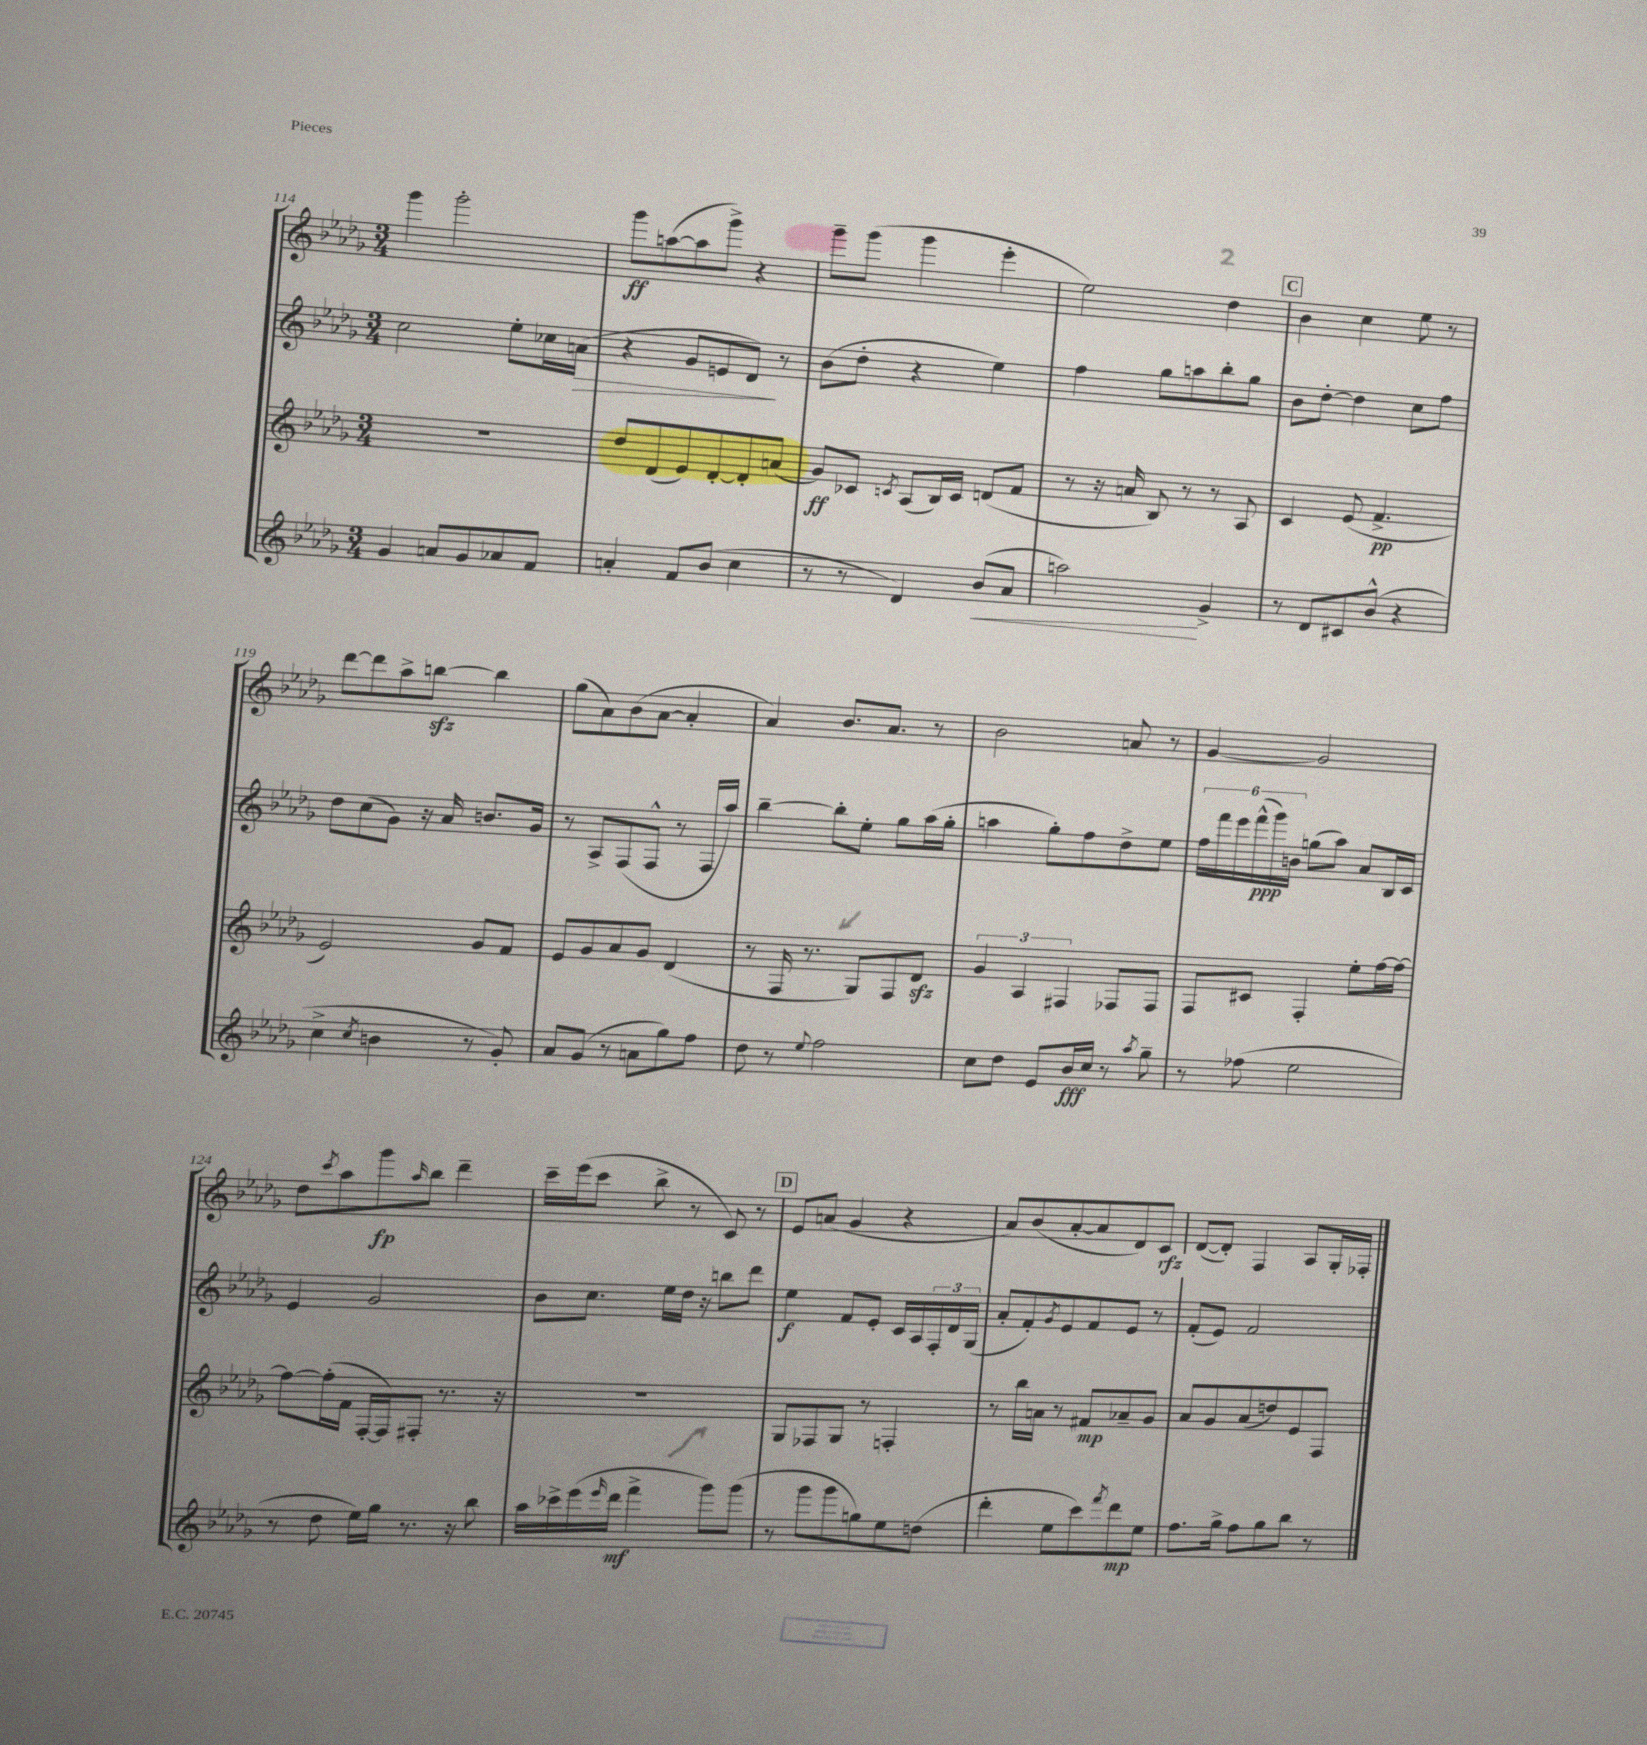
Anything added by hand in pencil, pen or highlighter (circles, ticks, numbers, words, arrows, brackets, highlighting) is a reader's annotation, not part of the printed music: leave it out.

**kern	**kern	**kern	**kern
*staff4	*staff3	*staff2	*staff1
*clefG2	*clefG2	*clefG2	*clefG2
*k[b-e-a-d-g-]	*k[b-e-a-d-g-]	*k[b-e-a-d-g-]	*k[b-e-a-d-g-]
*M3/4	*M3/4	*M3/4	*M3/4
4g-	2.r	2cc	4ggg-
8a	.	.	2ggg-'
8g-	.	.	.
8a-	.	8ee-'	.
8f	.	16cc-	.
.	.	(16a	.
=	=	=	=
4a'	8dd-	4r	8ggg-
.	(8d-	.	([8aa
8f	8e-)	8g-	8aa]
(8b-	[8d-'	8e	8ggg-^)
4cc	8d-']	8d-)	4r
.	(8a	8r	.
=	=	=	=
8r	8g-)	(8b-	8ggg-~
8r	8c-	8dd-'	(8ggg-
.	8qc	.	.
4d-)	(8A-	4r	4ggg-
.	16B-)	.	.
.	16c	.	.
(8b-	(8d	4ee-)	4eee-'
8a-	8f	.	.
=	=	=	=
2aa)	8r	4ff	2ee-)
.	16r	.	.
.	16a	.	.
.	8B-)	8gg-	.
.	8r	8aa	.
4g-^	8r	8bb-'	4dd-
.	8A-	8gg-	.
=	=	=	=
8r	4c	8b-	4b-
8d-	.	[8dd-'	.
8c#	(8e-	4dd-]	4cc
(8b-^^	4.f^	.	.
4r	.	8cc	8ee-
.	.	8ff	8r
=	=	=	=
4cc^	2e-)	8dd-	[8ddd-
.	.	(8cc	8ddd-]
8qcc	.	.	.
4b	.	8g-)	8aa-^
.	.	16r	[8bb
.	.	16a-	.
8r	8g-	8.b	4bb]
8g-')	8f	.	.
.	.	16g-	.
=	=	=	=
8a-	8e-	8r	(8gg-
(8g-	8g-	8A-^	8a-)
8r	8a-	(8F	(8b-
8a	8g-	8F^^	[8a-
8gg-)	(4d-	8r	4a-']
8ff	.	16F	.
.	.	16aa-)	.
=	=	=	=
8dd-	8r	[4bb-~	4a-)
8r	16F	.	.
.	8.r	.	.
8qqee-	.	.	.
2ff	.	8bb-']	8.b-
.	8G-)	8ee-'	.
.	.	.	8.a-
.	8F	8gg-	.
.	8d-	(16aa-	8r
.	.	16gg-'	.
=	=	=	=
8cc	6g-	4aa	2b-
8dd-	.	.	.
.	6A-	.	.
8e-	.	8gg-')	.
.	6F#	.	.
16b-	.	8ff	.
16cc	.	.	.
8r	8F-	8dd-^	8a
8qaa-	.	.	.
8gg-~	8F-	8ee-	8r
=	=	=	=
8r	8F	24ff	[4g-
.	.	24fff	.
.	.	24eee-	.
(8ff-	8c#	(24fff^^	.
.	.	24ggg-)	.
.	.	24b	.
2ee-	4F'	(8gg	2g-]
.	.	8aa-)	.
.	8ee-'	8a-	.
.	[16ff	16B-	.
.	16ff_	16c	.
=	=	=	=
8r	8ff_	4e-	8dd-
.	.	.	8qccc
8dd-	(16ff']	.	8aa-
.	16f	.	.
16ee-)	[16F'	2g-	8ggg-
16gg-	16F])	.	.
.	.	.	16qqaa-
8.r	8F#'	.	8bb-
.	8.r	.	4ddd-~
16r	.	.	.
8bb-	.	.	.
.	16r	.	.
=	=	=	=
16aa-	2.r	8b-	16ccc~
16ccc-^	.	.	(16eee-
(16eee-	.	8.cc	8ccc
16qqeee-	.	.	.
16ddd-	.	.	.
4fff^	.	.	8bb-^
.	.	16ee-	.
.	.	16dd-	8r
.	.	16r	.
8ggg-)	.	8bb	8c)
(8ggg-	.	8ddd-	8r
=	=	=	=
8r	8G-	4ee-	8e-
8ggg-	8F-	.	(8a
8ggg-	8G-	8f	4g-
8gg)	8r	8e-'	.
8ee-	4F'	16c	4r
.	.	16A-	.
(8dd	.	24F'	.
.	.	24d-	.
.	.	(24G-	.
=	=	=	=
4ddd-'	8r	8a-'	8a-)
.	16bb-	8f')	(8b-
.	16a	.	.
.	.	8qg-	.
8ee-	8r	8e-	[8a-'
8ccc)	8f#	8f	8a-]
8qfff	.	.	.
8ddd-	8a-~	8e-	8d-)
8ee-	8g-	8r	8c
=	=	=	=
8.ff	8a-	(8f'	([8d-
.	8g-	8e-)	8d-'])
16gg-^	.	.	.
8ff	(8a-	2f	4F
8gg-	8dd)	.	.
8bb-	8e-	.	8A-
8r	8F	.	16G-'
.	.	.	16F-'
==	==	==	==
*-	*-	*-	*-
